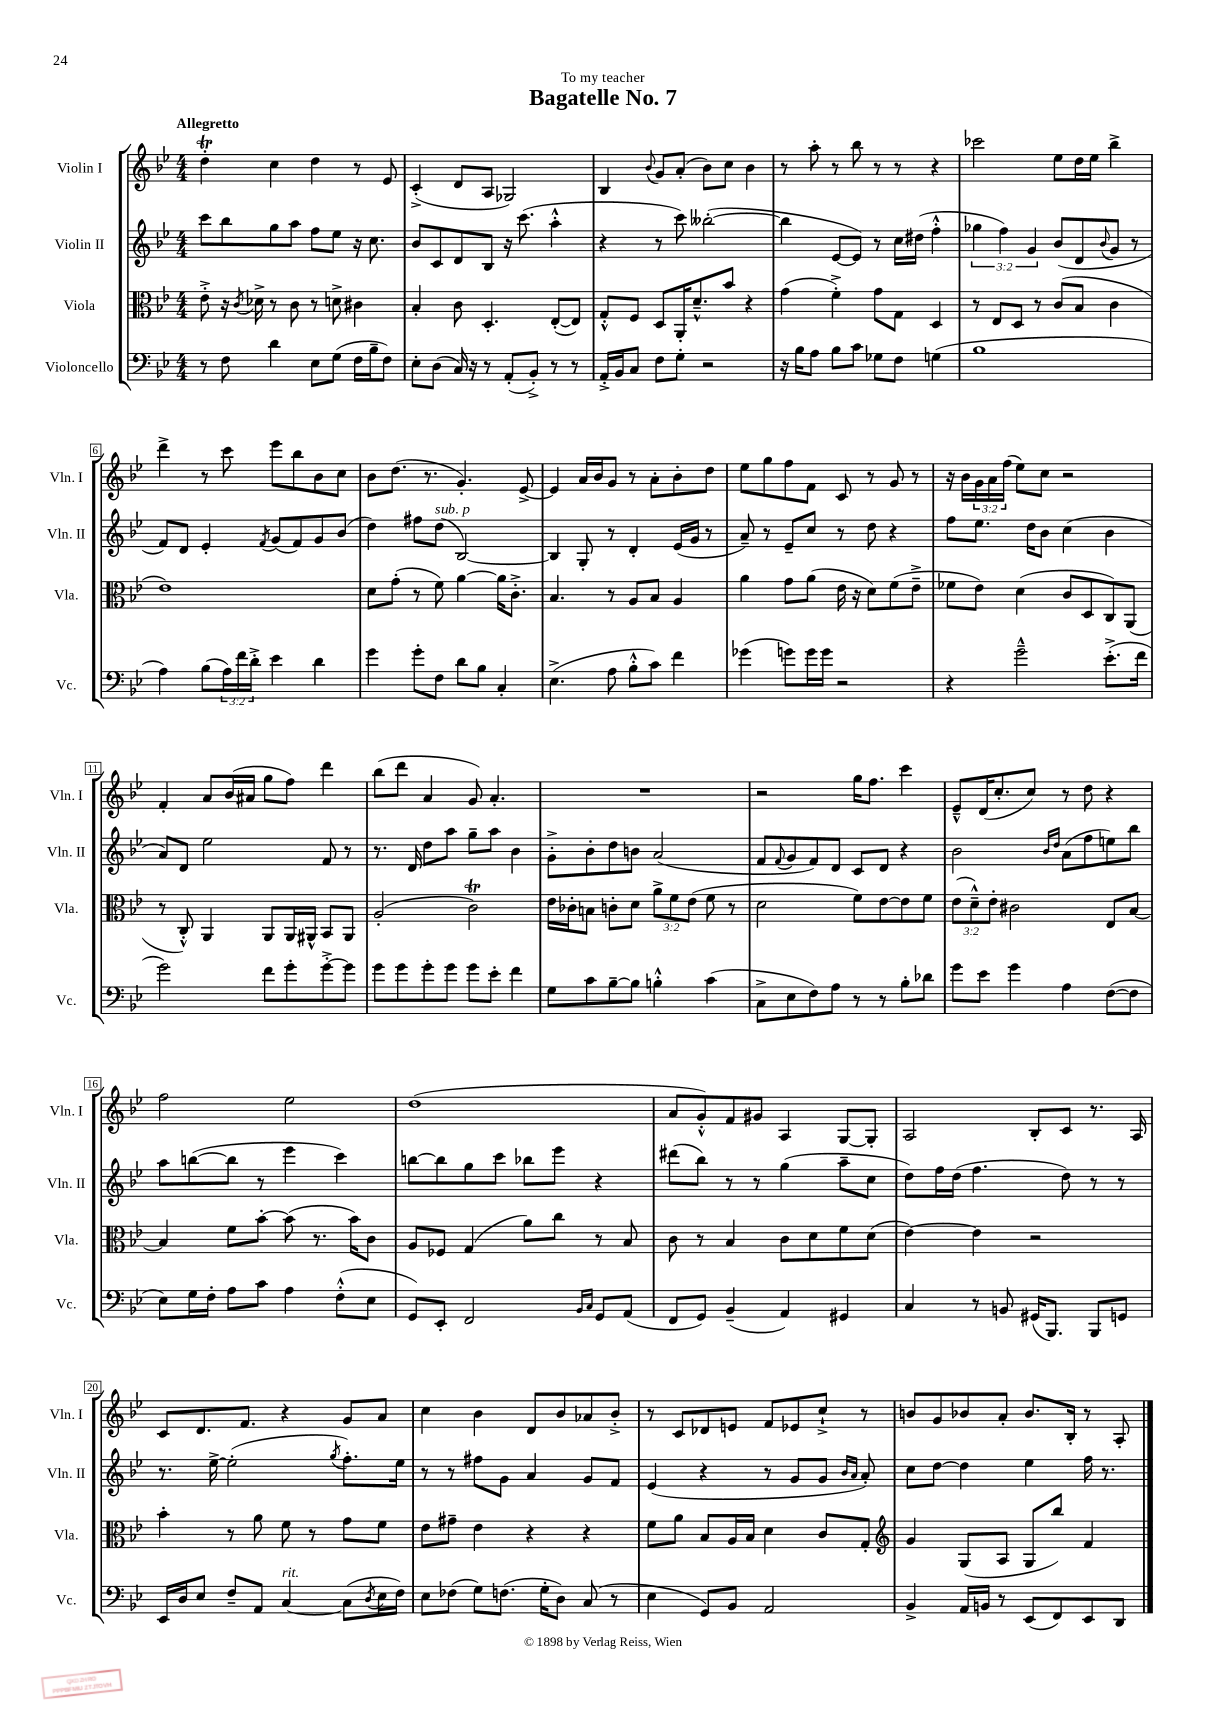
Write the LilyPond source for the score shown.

\header { title = "Bagatelle No. 7" dedication = "To my teacher" }
<<
\new StaffGroup <<
\new Staff = "s0" \with { instrumentName = "Violin I" shortInstrumentName = "Vln. I" } {
    \clef treble \key bes \major \numericTimeSignature \time 4/4 \override Staff.TupletNumber.text = #tuplet-number::calc-fraction-text \tempo "Allegretto"
    d''4-.\trill c''4 d''4 r8 ees'8 |
    c'4-.->( d'8 a8 ges2) |
    bes4 \appoggiatura { bes'8 } g'8 a'8-.( bes'8) c''8 bes'4 |
    r8 a''8-. r8 bes''8 r8 r8 r4 |
    ces'''2 ees''8 d''16 ees''16 bes''4-> |
    d'''4-> r8 c'''8 ees'''8 bes''8 bes'8 c''8 |
    bes'8 d''8.( r8. g'4.-.) ees'8~-> |
    ees'4 a'16 bes'16 g'8 r8 a'8-. bes'8-. d''8 |
    ees''8 g''8 f''8 f'8 c'8 r8 g'8 r8 |
    r16 bes'16 \tuplet 3/2 { g'16 a'16 f''16( } ees''8) c''8 r2 |
    f'4-. a'8 bes'16( ais'16 g''8 f''8) d'''4 |
    bes''8( d'''8 a'4 g'8) a'4.-. |
    R1 |
    r2 g''16 f''8. c'''4 |
    ees'8---^ d'16( c''8.-. c''8) r8 d''8 r4 |
    f''2 ees''2 |
    d''1( |
    a'8 g'8-.-^) f'8 gis'8 a4 g8~ g8-. |
    a2 bes8-. c'8 r8. a16 |
    c'8 d'8. f'8. r4 g'8 a'8 |
    c''4 bes'4 d'8 bes'8 aes'8 bes'8-.-> |
    r8 c'8 des'8 e'8 f'8 ees'8 c''8-!-> r8 |
    b'8 g'8 bes'8 a'8-. bes'8. bes16-. r8 a8-. \bar "|." |
}
\new Staff = "s1" \with { instrumentName = "Violin II" shortInstrumentName = "Vln. II" } {
    \clef treble \key bes \major \numericTimeSignature \time 4/4 \override Staff.TupletNumber.text = #tuplet-number::calc-fraction-text
    c'''8 bes''8 g''8 a''8 f''8 ees''8 r16 c''8. |
    bes'8 c'8 d'8 bes8 r16 c'''8.( a''4-.-^ |
    r4 r8 c'''8) beses''2~-.( |
    beses''4 ees'8~ ees'8) r8 c''16 dis''16( f''4-.-^ |
    \tuplet 3/2 { ges''4 f''4) g'4 } bes'8( d'8 \appoggiatura { bes'8 } g'8 r8 |
    f'8) d'8 ees'4-. \acciaccatura { f'8 } g'8( f'8) g'8 bes'8( |
    d''4) fis''8 d''8^\markup { \italic "sub. p" }( bes2~) |
    bes4 g8-. r8 d'4-. ees'16( g'16 r8 |
    a'8--) r8 ees'8-- c''8 r8 d''8 r4 |
    f''8 ees''8. d''16 bes'8 c''4( bes'4 |
    a'8) d'8 ees''2 f'8 r8 |
    r8. d'16 d''8 a''8 g''8-- a''8 bes'4 |
    g'8-.-> bes'8-. d''8 b'8 a'2( |
    f'8 \appoggiatura { f'8 } g'8 f'8) d'8 c'8 d'8 r4 |
    bes'2 \grace { bes'16 d''16 } a'8( f''8 e''8) bes''8 |
    a''8 b''8~( b''8 r8 ees'''4 c'''4) |
    b''8~ b''8 g''8 c'''8 bes''8 ees'''8 r4 |
    dis'''8( bes''8) r8 r8 g''4( a''8-- c''8 |
    d''8) f''16 d''16( f''4. d''8) r8 r8 |
    r8. ees''16~-> ees''2-.( \acciaccatura { g''8 } f''8.-.) ees''16 |
    r8 r8 fis''8 g'8 a'4 g'8 f'8 |
    ees'4( r4 r8 g'8 g'8 \grace { bes'16 a'16 } a'8-.) |
    c''8 d''8~ d''4 ees''4 f''16 r8. \bar "|." |
}
\new Staff = "s2" \with { instrumentName = "Viola" shortInstrumentName = "Vla." } {
    \clef alto \key bes \major \numericTimeSignature \time 4/4 \override Staff.TupletNumber.text = #tuplet-number::calc-fraction-text
    ees'8-.-> r16 \acciaccatura { c'8 } des'16-> r8 c'8 r8 d'8-> cis'4 |
    bes4-. c'8 d4.-. ees8~-.( ees8) |
    g8-.-^ f8 d8 a,16-. d'8.---^ bes'8 r4 |
    g'4( f'4-.->) g'8 g8 d4 |
    r8 ees8 d8 r8 c'8( bes8 c'4 |
    ees'1) |
    d'8 g'8-.( r8 f'8) a'4~ a'16 c'8.-.-> |
    bes4. r8 a8 bes8 a4 |
    a'4 g'8 a'8( ees'16 r16 d'8) f'8( ees'8---> |
    fes'8 ees'8) d'4( c'8 d8 c8) a,8( |
    r8 c8-.-^) a,4 a,8 a,16 ais,16-^ bes,8 ais,8 |
    a2-.( c'2\trill) |
    ees'16 ces'16-. b8 c'8-. d'8 \tuplet 3/2 { a'8-> f'8 ees'8( } f'8 r8 |
    d'2 f'8) ees'8~ ees'8 f'8 |
    \tuplet 3/2 { ees'8( d'8---^) ees'8-. } cis'2 ees8 bes8~ |
    bes4 f'8 bes'8~-. bes'8( r8. bes'16) c'8 |
    a8 fes8 g4( a'8) c''8 r8 bes8 |
    c'8 r8 bes4 c'8 d'8 f'8 d'8( |
    ees'4~) ees'4 r2 |
    bes'4-. r8 a'8 f'8 r8 g'8 f'8 |
    ees'8 gis'8-- ees'4 r4 r4 |
    f'8 a'8 bes8 a16 bes16 d'4 c'8 g8-. |
    \clef treble g'4 g8( a8 g8 bes''8) f'4 \bar "|." |
}
\new Staff = "s3" \with { instrumentName = "Violoncello" shortInstrumentName = "Vc." } {
    \clef bass \key bes \major \numericTimeSignature \time 4/4 \override Staff.TupletNumber.text = #tuplet-number::calc-fraction-text
    r8 f8 d'4 ees8 g8( f16 bes16-- f8) |
    ees8-. d8( c16) r16 r8 a,8-.( bes,8-.->) r8 r8 |
    a,16-.-> bes,16 c8 f8 g8-. r2 |
    r16 bes16 a8 bes8 c'8 ges8 f8 g4( |
    bes1 |
    a4) bes8( \tuplet 3/2 { a16) f'16 d'16-.-> } ees'4 d'4 |
    g'4 g'8-. f8 d'8 bes8 c4-. |
    ees4.->( a8 bes8-.-^ c'8) f'4 |
    ges'4( g'8) g'16 g'16 r2 |
    r4 g'2---^ ees'8.-.->( f'16 |
    g'2) f'8 g'8-. g'8~-.-> g'8 |
    g'8 g'8 g'8-. g'8 g'8 ees'8-. f'4 |
    g8 c'8 bes8~-- bes8 b4-.-^ c'4( |
    c8-> ees8 f8) a8 r8 r8 bes8-. des'8 |
    g'8 ees'8 g'4 a4 f8~( f8 |
    ees8) g16 f16-. a8 c'8 a4 f8-.-^( ees8 |
    g,8) ees,8-. f,2 \grace { bes,16 c16 } g,8 a,8( |
    f,8 g,8) bes,4--( a,4) gis,4 |
    c4 r8 b,8 gis,16( bes,,8.) bes,,8 g,8 |
    ees,16 d16 ees8 f8-- a,8 c4~^\markup { \italic "rit." } c8( \acciaccatura { d8 } ees16 f16) |
    ees8 fes8( g8) f8.( g16-. d8) c8( r8 |
    ees4 g,8) bes,8 a,2 |
    bes,4-> a,16 b,16 r8 ees,8( f,8) ees,8 d,8 \bar "|." |
}
>>
>>
\layout { \context { \Score \override BarNumber.stencil = #(make-stencil-boxer 0.1 0.3 ly:text-interface::print) } }
